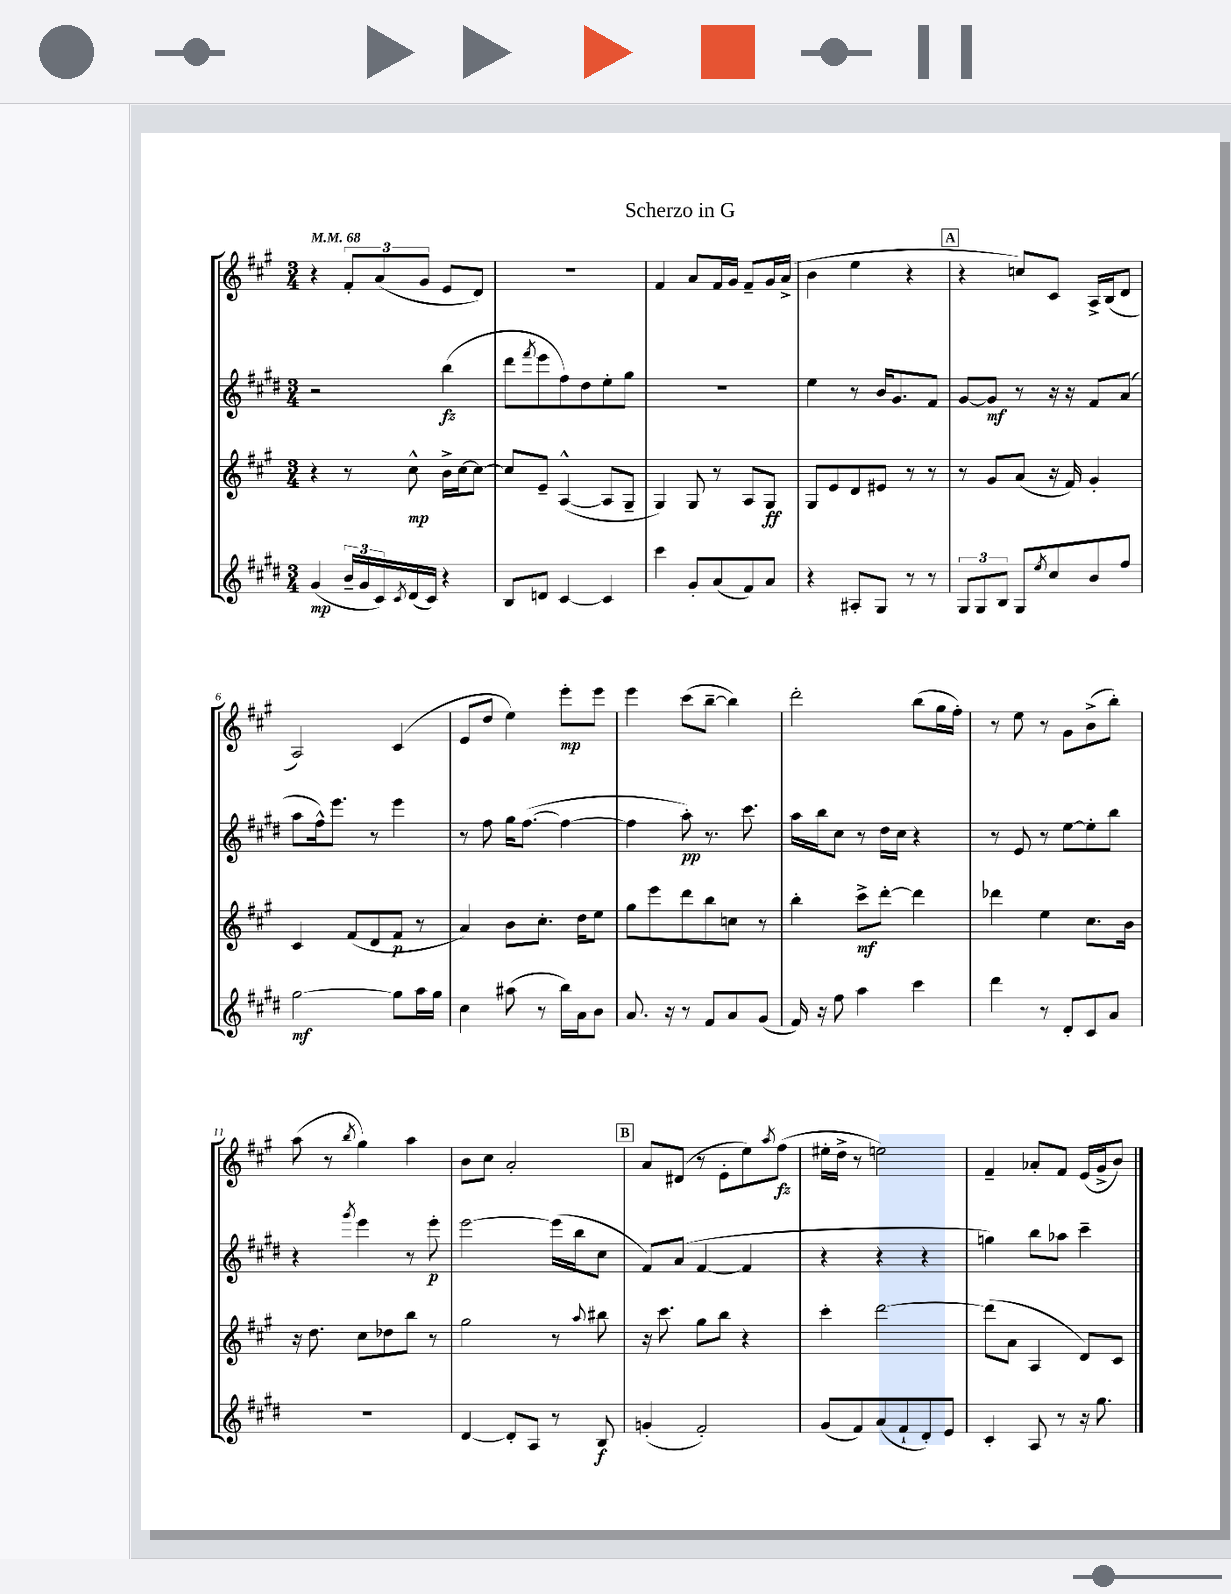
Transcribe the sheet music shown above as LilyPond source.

\header { title = "Scherzo in G" }
<<
\new StaffGroup <<
\new Staff = "s0" {
    \clef treble \key a \major \numericTimeSignature \time 3/4 \tempo 4 = 68
    r4 \tuplet 3/2 { fis'8-. a'8( gis'8 } e'8 d'8) |
    R2. |
    fis'4 a'8 fis'16 gis'16 fis'8-- gis'16 a'16->( |
    b'4 e''4 r4 |
    \mark \markup { \box "A" } r4 c''8) cis'8 a16-> b16( d'8 |
    a2) cis'4( |
    e'8 d''8 e''4) e'''8-.\mp e'''8 |
    e'''4 cis'''8( b''8~-- b''4) |
    d'''2-. b''8( gis''16 fis''16-.) |
    r8 e''8 r8 gis'8 b'8->( b''8-.) |
    a''8( r8 \acciaccatura { b''8 } gis''4) a''4 |
    b'8 cis''8 a'2-. |
    \mark \markup { \box "B" } a'8 dis'8( r8 e'8-. e''8) \acciaccatura { a''8 } fis''8\fz( |
    eis''16-. d''16-> r8 e''2) |
    fis'4-- aes'8-. fis'8 e'16( gis'16-> b'8) \bar "|." |
}
\new Staff = "s1" {
    \clef treble \key e \major \numericTimeSignature \time 3/4
    r2 b''4\fz( |
    dis'''8 \acciaccatura { fis'''8 } e'''8 fis''8) dis''8 e''8-. gis''8 |
    R2. |
    e''4 r8 b'16 gis'8. fis'8 |
    \mark \markup { \box "A" } gis'8~ gis'8\mf r8 r16 r16 fis'8 a'8( |
    a''8 fis''16-^) e'''8. r8 e'''4 |
    r8 fis''8 gis''16 fis''8.~( fis''4~ |
    fis''4 a''8-.\pp) r8. cis'''8. |
    a''16 b''16 cis''8 r8 dis''16 cis''16 r4 |
    r8 e'8 r8 e''8~ e''8-. b''8 |
    r4 \acciaccatura { gis'''8 } e'''4 r8 e'''8-.\p |
    e'''2~ e'''16( b''16 cis''8 |
    \mark \markup { \box "B" } fis'8) a'8( fis'4~ fis'4 |
    r4 r4 r4 |
    g''4) b''8 aes''8 cis'''4-- \bar "|." |
}
\new Staff = "s2" {
    \clef treble \key a \major \numericTimeSignature \time 3/4
    r4 r8 cis''8-^\mp b'16-> cis''16~ cis''8~ |
    cis''8 e'8-- a4~-^( a8 gis8-- |
    gis4) gis8 r8 a8 gis8\ff |
    gis8 e'8 d'8 eis'8 r8 r8 |
    \mark \markup { \box "A" } r8 gis'8 a'8( r16 fis'16) gis'4-. |
    cis'4 fis'8( d'8 fis'8\p r8 |
    a'4) b'8 cis''8.-. d''16 e''8 |
    gis''8 e'''8 d'''8 b''8 c''8 r8 |
    b''4-. cis'''8->\mf d'''8~-. d'''4 |
    des'''4 e''4 cis''8. b'16 |
    r16 d''8. cis''8 des''8 b''8 r8 |
    gis''2 r8 \appoggiatura { a''8 } bis''8 |
    \mark \markup { \box "B" } r16 cis'''8. gis''8 b''8 r4 |
    cis'''4-. d'''2~ |
    d'''8( a'8 a4 d'8) cis'8 \bar "|." |
}
\new Staff = "s3" {
    \clef treble \key e \major \numericTimeSignature \time 3/4
    gis'4\mp( \tuplet 3/2 { b'16-- gis'16 cis'16) } \acciaccatura { cis'8 } dis'16( cis'16) r4 |
    b8 d'8 cis'4~ cis'4 |
    cis'''4 gis'8-. a'8( fis'8) a'8 |
    r4 ais8-. gis8 r8 r8 |
    \mark \markup { \box "A" } \tuplet 3/2 { gis8 gis8 b8 } gis8 \acciaccatura { e''8 } cis''8 b'8 fis''8 |
    gis''2~\mf gis''8 a''16 gis''16 |
    cis''4 ais''8( r8 b''16) a'16 b'8 |
    a'8. r16 r8 fis'8 a'8 gis'8( |
    fis'16) r16 fis''8 a''4 cis'''4 |
    dis'''4 r8 dis'8-. cis'8 a'8 |
    R2. |
    dis'4~ dis'8-. a8 r8 b8\f |
    \mark \markup { \box "B" } g'4-.( fis'2-.) |
    gis'8( fis'8) a'8( fis'8-! dis'8-.) e'8 |
    cis'4-. a8 r8 r16 gis''8. \bar "|." |
}
>>
>>
